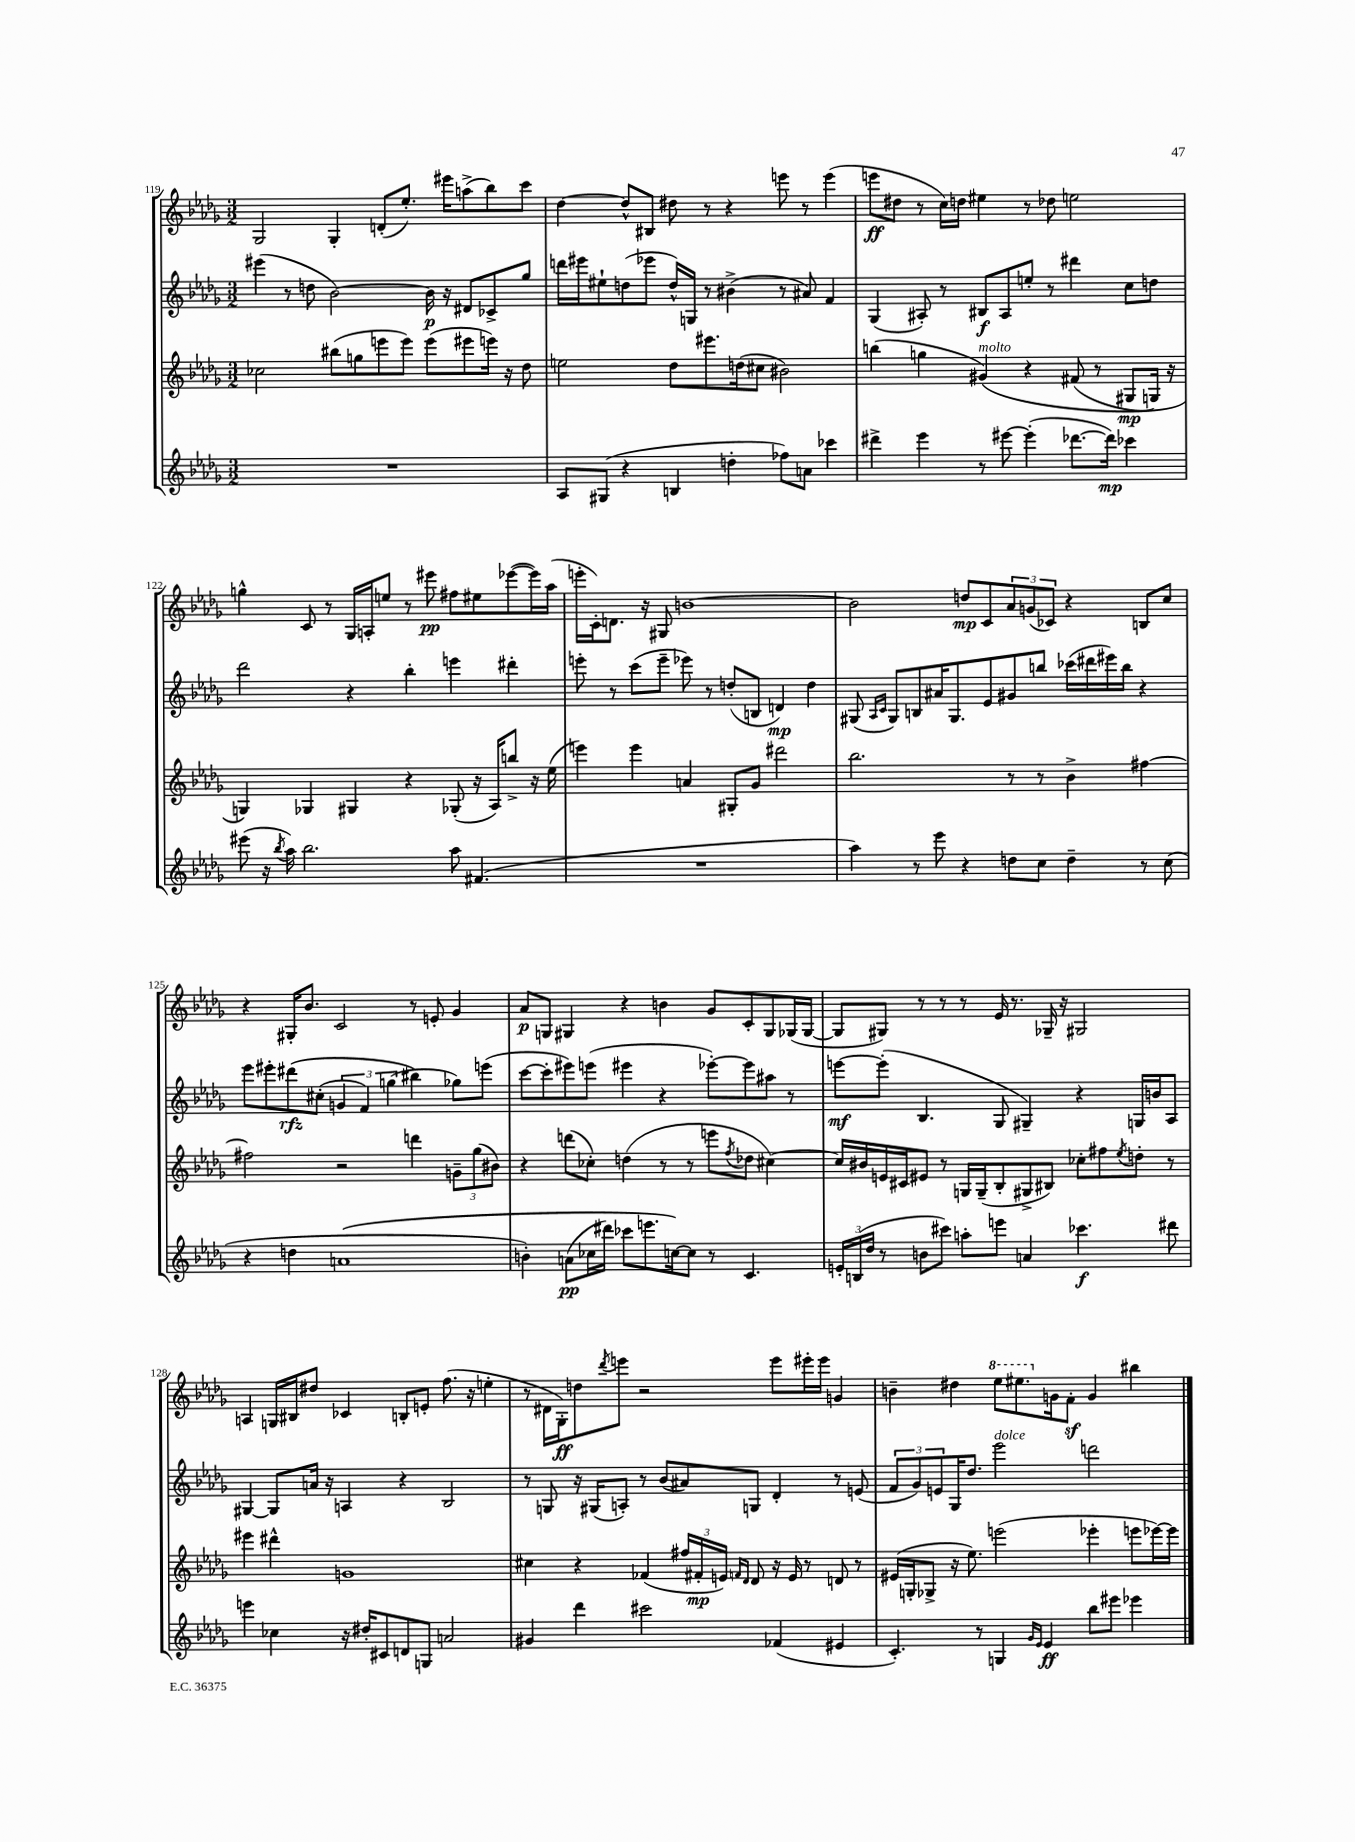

**kern	**kern	**kern	**kern
*staff4	*staff3	*staff2	*staff1
*clefG2	*clefG2	*clefG2	*clefG2
*k[b-e-a-d-g-]	*k[b-e-a-d-g-]	*k[b-e-a-d-g-]	*k[b-e-a-d-g-]
*M3/2	*M3/2	*M3/2	*M3/2
1.r	2cc-	(4eee#	2G-
.	.	8r	.
.	.	8dd	.
.	(8bb#	[2b-)	4G-'
.	8gg	.	.
.	8eee	.	(8d'
.	8eee)	.	8.ee-')
.	(8eee	16b-]	.
.	.	16r	16eee#
.	8eee#	8d#	(8aa^
.	16eee)	8c-^	8bb-)
.	16r	.	.
.	8dd-	8gg-	8ccc
=	=	=	=
8A-	2ee	16ddd	[4dd-
.	.	16eee#	.
(8G#	.	8ee#`	.
4r	.	(8dd	8dd-^^]
.	.	8eee-	8B#
4B	8dd-	16dd^^)	8dd#
.	.	16G	.
.	8.eee#	8r	8r
4dd'	.	(4b#^	4r
.	(16dd	.	.
.	8cc#	.	.
8ff-)	2b#)	8r	8eee
8a	.	8a#)	8r
4ccc-	.	4f	(4eee
=	=	=	=
4ddd#^	(4bb	(4G-	8eee
.	.	.	8dd#
4eee-	4gg	8A#')	8r
.	.	8r	16cc)
.	.	.	16dd
8r	&(4g#)	8B#	4ee#
[8eee#	.	8A#	.
(4eee#']	4r	8ee'	8r
.	.	8r	8dd-
[8.ddd-	(8f#	4ddd#	2ee
.	8r	.	.
16ddd-])	.	.	.
4ccc-	8G#	8cc	.
.	16G)	8dd	.
.	16r	.	.
=	=	=	=
(8eee#	4G&)	2ddd-	4gg^^
16r	.	.	.
8qbb-	.	.	.
16aa-)	.	.	.
2.bb-	4G-	.	8c
.	.	.	8r
.	4G#	4r	16G-
.	.	.	16A'
.	.	.	8ee
.	4r	4bb-'	8r
.	.	.	8eee#
8aa-	(8G-'	4eee	8ff#
(4.f#	16r	.	8ee#
.	16A-)	.	.
.	8bb^	4ddd#'	([8eee-
.	16r	.	16eee-])
.	(16ee-	.	(16aa-
=	=	=	=
1.r	4eee)	8eee'	16eee'
.	.	.	16c')
.	.	8r	8.d
.	4eee	(8ccc	.
.	.	.	16r
.	.	8eee~	8G#
.	4a	8eee-)	[1b
.	.	8r	.
.	8G#'	(8dd'	.
.	8g-	8B	.
.	2ddd#	4d)	.
.	.	4dd	.
=	=	=	=
4aa-)	2.bb-	(8G#	2b]
.	.	16qqA-	.
.	.	16qqc	.
.	.	8G#)	.
8r	.	8B	.
8eee-	.	16a#	.
.	.	8.G#	.
4r	.	.	8dd
.	.	8e-	8c
8dd	8r	8g#	12a-
.	.	.	(12g
8cc	8r	8bb	.
.	.	.	12c-)
4dd~	4b-^	(16ccc-	4r
.	.	16ddd#	.
.	.	16eee#)	.
.	.	16bb	.
8r	[4ff#	4r	8B
(8cc	.	.	8cc
=	=	=	=
4r	2ff#]	8eee-	4r
.	.	8eee#'	.
4dd	.	&(8ddd#	16G#'
.	.	.	8.b-
.	.	(8cc#'	.
&(1a	2r	6g	2c
.	.	6f)	.
.	.	(6gg	.
.	4ddd	4bb#&)	8r
.	.	.	8e'
.	12g~	8gg-)	4g-
.	(12gg-	.	.
.	.	(8eee	.
.	12b#)	.	.
=	=	=	=
4b')	4r	[8ccc	8a-
.	.	8ccc']	8G
(8a	(8ddd	8eee#)	4G#
16cc-	8cc-')	(8eee	.
16ddd#)	.	.	.
8ccc-	(4dd	4eee#	4r
8.eee	.	.	.
.	8r	4r	4b
[16cc&)	.	.	.
8cc]	8r	.	.
8r	8eee	[8eee-')	8g-
.	8qff	.	.
4.c	8dd-	8eee-]	8c'
.	[4cc#)	8aa#	8G#
.	.	8r	(16G-
.	.	.	[16G-
=	=	=	=
24e'	16cc#]	[8eee	8G-]
(24B	.	.	.
.	16b#	.	.
24dd-	.	.	.
8r	16e	(8eee']	8G#)
.	16c#	.	.
8b	8e#	4.B-	8r
8ccc#)	8r	.	8r
8aa'	16G	.	8r
.	(16G~	.	.
8eee	8B-'	8G-	16e-
.	.	.	8.r
4a	8G#^	4G#~)	.
.	8B#)	.	16G-~
.	.	.	16r
4.ccc-	8cc-'	4r	2G#
.	8ff#	.	.
.	8qee-	.	.
.	8dd'	16G	.
.	.	16b	.
8ddd#	8r	8A-	.
=	=	=	=
4eee	4eee#	[4G#	4A
4cc-	4ddd#^^	8G#]	16G
.	.	.	16B#
.	.	16a	8dd#
.	.	16r	.
16r	1g	4A	4c-
16dd#'	.	.	.
8c#	.	.	.
8d	.	4r	8B'
8G	.	.	8e'
2a	.	2B-	(8.ff
.	.	.	16r
.	.	.	4ee'
=	=	=	=
4g#	4cc#	8r	8r
.	.	8G	16d#
.	.	.	16G-')
4ddd-	4r	16r	8dd
.	.	(16G#	.
.	.	.	8qddd-
.	.	8A')	8eee
2ccc#	(4f-	8r	2r
.	.	(8b-	.
.	24ff#	8a#)	.
.	24f#'	.	.
.	24e)	.	.
.	16qqf	.	.
.	16qqd-	.	.
.	8d-	8G	.
(4f-	16r	4d-'	8eee
.	16e	.	.
.	8r	.	16eee#'
.	.	.	16eee#
4e#	8d	8r	4g
.	8r	(8e	.
=	=	=	=
4.c')	(16e#	12f	4b~
.	16G'	.	.
.	.	12g-)	.
.	8G-^	.	.
.	.	12e	.
.	16r	16G-	4dd#
.	8.ee-)	8.dd-	.
8r	.	.	.
4G	(2eee	2eee-	8eee-
.	.	.	8.eee#
16qqg-	.	.	.
16qqe-	.	.	.
4e-	.	.	.
.	.	.	16g
.	.	.	8f'
8bb-	4eee-'	2ddd	4g
8eee#	.	.	.
4eee-	8eee	.	4bb#
.	[16eee-)	.	.
.	16eee-]	.	.
==	==	==	==
*-	*-	*-	*-
